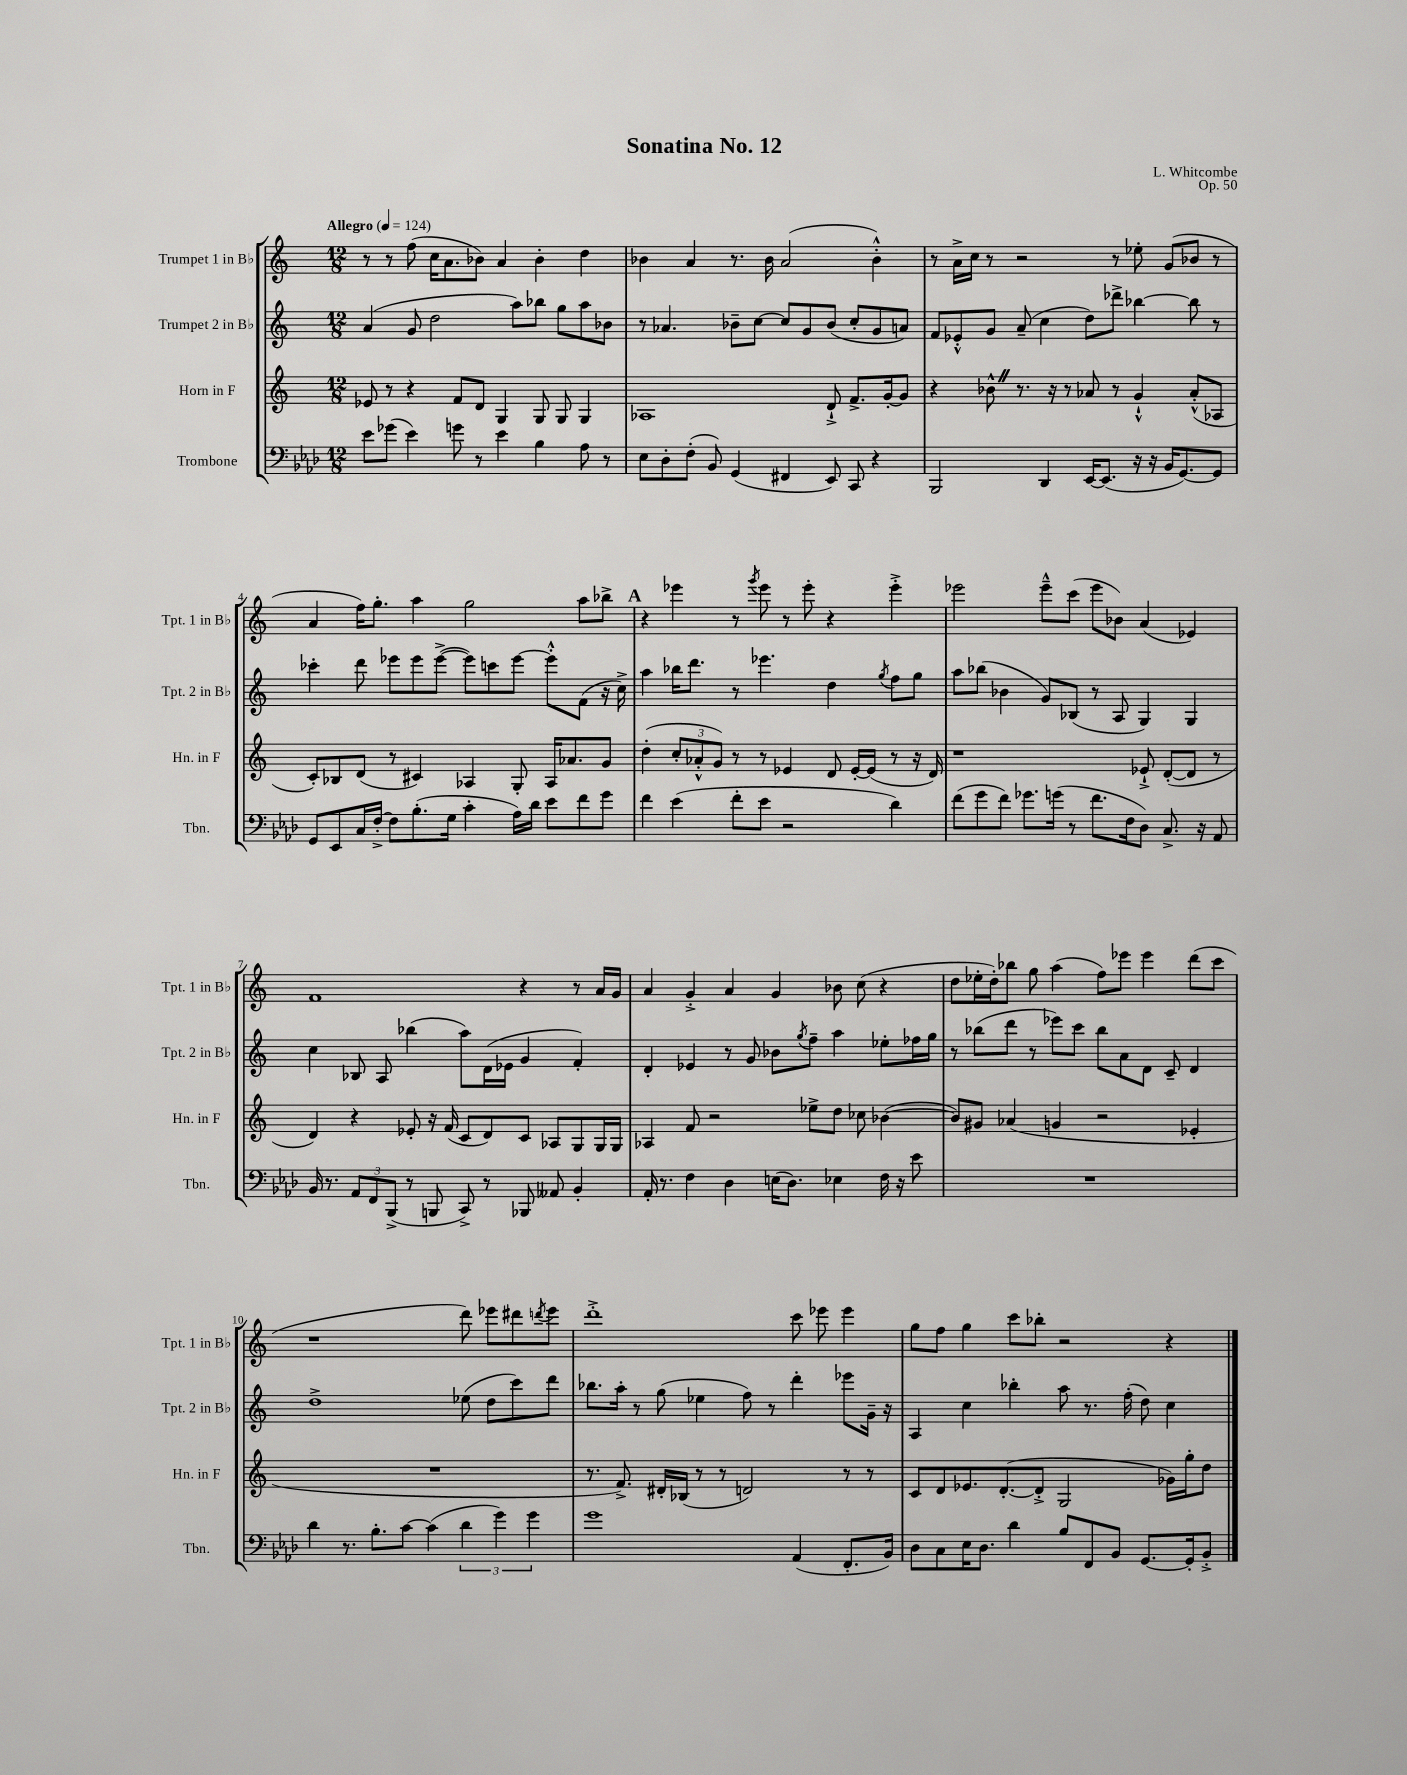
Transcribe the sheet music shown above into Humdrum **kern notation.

**kern	**kern	**kern	**kern
*part4	*part3	*part2	*part1
*staff4	*staff3	*staff2	*staff1
*I"Trombone	*I"Horn in F	*I"Trumpet 2 in B♭	*I"Trumpet 1 in B♭
*I'Tbn.	*I'Hn. in F	*I'Tpt. 2 in B♭	*I'Tpt. 1 in B♭
*clefF4	*clefG2	*clefG2	*clefG2
*k[b-e-a-d-]	*k[]	*k[]	*k[]
*M12/8	*M12/8	*M12/8	*M12/8
*MM124	*MM124	*MM124	*MM124
=1	=1	=1	=1
!	!	!	!LO:TX:a:B:t=Allegro
8e-\L	8e-X/	(4a/	8r
(8g-X\J	8r	.	8r
4e-\)	4r	8g/	(8ff\
.	.	2dd\	16cc\KL
.	.	.	8.a\
8gn\	8f/L	.	.
8r	8d/J	.	8b-X\J)
4e-\	4G/	.	4a/
.	.	8aa\L)	.
4B-\	8G/	8bb-X\J	4b-'\
.	8G/	8gg\L	.
8A-\	4G/	8aa\	4dd\
8r	.	8b-X\J	.
=2	=2	=2	=2
8E-\L	1A-X	8r	4b-X\
8D-'\	.	4.a-X/	.
(8F'\J	.	.	4a/
8BB-/)	.	.	.
(4GG/	.	8b-X~\L	8.r
.	.	[8cc\J	.
.	.	.	16b-\
4FF#X/	.	8cc/L]	(2a/
.	.	8g/	.
8EE-/)	8d`^/	(8b-/J	.
8CC/	8.f^/L	8cc'/L	.
4r	.	8g/	4b-'^^\)
.	[16g'/k	.	.
.	8g/J]	8an/J)	.
=3	=3	=3	=3
2BBB-/	4r	8f/L	8r
.	.	8e-X'^^/	16a^\LL
.	.	.	16cc\JJ
.	8b-X^^Z\	8g/J	8r
.	8.r	(8a~/	2r
4DD-/	.	4cc\	.
.	16r	.	.
.	8r	.	.
[16EE-/KL	8a-X/	8dd\L)	.
(8.EE-/J]	.	.	.
.	8r	8ddd-X^\J	8r
16r	4g`^^/	[4bb-X\	8ee-X'\
16r	.	.	.
16BB-/KL	.	.	(8g/L
[8.GG/)	.	.	.
.	(8a-'^^/L	8bb-\]	8b-X/J
8GG/J]	8A-X/J	8r	8r
!!LO:LB:g=z
=4	=4	=4	=4
8GG/L	8c'/L)	4ccc-X'\	4a/
8EE-/	8B-X/	.	.
16C/L	(8d/J	8ddd\	16ff\KL)
[16F'^/JJ	.	.	8.gg'\J
8F\L]	8r	8eee-X\L	.
(8.B-'\	4c#X/)	8eee-\	4aa\
.	.	([8eee-^\J	.
16G\Jk	.	.	.
4c'\	4A-X/	8eee-\L])	2gg\
.	.	8cccn\	.
16A-\LL)	8G'/	[8eee-\J	.
16d-\JJ	.	.	.
8e-\L	16A-/KL	8eee-'^^\L]	.
.	8.a-X/	.	.
8f\	.	(8f\J	8aa\L
8g\J	8g/J	16r	8bb-X^\J
.	.	16cc^\)	.
!!LO:REH:place=s1:t=A
=5	=5	=5	=5
4f\	(4dd'\	4aa\	4r
(4e-\	12cc'/L	16bb-X\KL	4eee-X\
.	.	8.ddd\J	.
.	12a-X'^^/	.	.
.	12g/J)	.	.
8f'\L	8r	8r	8r
.	.	.	8qggg/
8e-\J	8r	4.eee-X\	8eee-\
2r	4e-X/	.	8r
.	.	.	8eee-'\
.	8d/	4dd\	4r
.	[16e-'/LL	.	.
.	(16e-/JJ]	.	.
.	.	8qgg/	.
4d-\)	8r	8ff\L	4eee-'^\
.	16r	8gg\J	.
.	16d/)	.	.
=6	=6	=6	=6
(8f\L	1r	8aa\L	2eee-X\
8g\	.	(8bb-X\J	.
8f\J)	.	4b-X\	.
8.g-X\L	.	.	.
.	.	8g/L)	8eee-~^^\L
(16gn\Jk	.	.	.
8r	.	(8B-X/J	(8ccc\J
8.f\L	.	8r	8eee-\L
.	.	8A/	8b-X\J)
16F\k	.	.	.
8D-\J)	8e-X`^/	4G/)	(4a/
8.C^/	([8d'/L	.	.
.	8d/J]	4G/	4e-X/)
16r	.	.	.
8AA-/	8r	.	.
!!LO:LB:g=z
=7	=7	=7	=7
16BB-/	4d/)	4cc\	1f
8.r	.	.	.
12AA-/L	4r	8B-X/	.
12FF/	.	.	.
.	.	8A/	.
(12BBB-^/J	.	.	.
8r	8e-X'/	(4bb-X\	.
8BBBn/	16r	.	.
.	(16f/	.	.
8CC^/)	8c/L	8aa\L)	.
8r	8d/)	(16d\L	.
.	.	16e-X\JJ	.
8BBB-X/	8c/J	4g/	4r
8AA--X/	8A-X/L	.	.
4BB-'/	8G/	4f'/)	8r
.	16G/L	.	16a/LL
.	16G/JJ	.	16g/JJ
=8	=8	=8	=8
16AA-'/	4A-X/	4d'/	4a/
8.r	.	.	.
4F\	8f/	4e-X/	4g'^/
.	2r	.	.
4D-\	.	8r	4a/
.	.	8g/	.
(16En\KL	.	8b-X\L	4g/
8.D-\J)	.	.	.
.	.	8qgg/	.
.	8ee-X^\L	8ff~\J	.
4E-X\	8dd\J	4aa\	8b-X\
.	8cc-X\	.	(8cc\
16F\	([4b-X\	8ee-X'\L	4r
16r	.	.	.
8e-\	.	16ff-X\L	.
.	.	16gg\JJ	.
=9	=9	=9	=9
1.r	8b-/L])	8r	8dd\L
.	8g#X/J	(8bb-X\L	16ee-X'\L
.	.	.	16dd'\J)
.	(4a-X/	8ddd\J	8bb-X\J
.	.	8r	8gg\
.	4gn/	8eee-X\L)	(4aa\
.	.	8ccc\J	.
.	2r	8bb-\L	8ff\L)
.	.	8a\	8eee-X\J
.	.	8d\J	4eee-\
.	.	8c~/	.
.	4e-X'/	4d/	(8ddd\L
.	.	.	8ccc\J
!!LO:LB:g=z
=10	=10	=10	=10
4d-\	1.r	1dd^	1r
8.r	.	.	.
8.B-'\L	.	.	.
[8c\J	.	.	.
(4c\]	.	.	.
6d-\	.	(8ee-X\	8ddd\)
.	.	8dd\L	8eee-X\L
6g\)	.	.	.
.	.	8ccc\)	8ddd#X\
6g\	.	.	.
.	.	.	8qdddn/
.	.	8ddd\J	8eee-\J
=11	=11	=11	=11
1g	8.r	8.bb-X\L	1ddd'^
.	8.f^/)	16aa'\Jk	.
.	.	8r	.
.	16d#X'/LL	(8gg\	.
.	(16B-X/JJ	.	.
.	8r	4ee-X\	.
.	8r	.	.
.	2dn/)	8ff\)	.
.	.	8r	.
(4AA-/	.	4ddd'\	8ccc\
.	.	.	8eee-X\
8.FF'/L	8r	8eee-X\L	4eee-\
.	8r	16g~\Jk	.
16BB-/Jk)	.	16r	.
=12	=12	=12	=12
8D-\L	8c/L	4A/	8gg\L
8C\	8d/	.	8ff\J
16E-\K	8.e-X/	4cc\	4gg\
8.D-\J	.	.	.
.	([8.d'/	.	.
4d-\	.	4bb-X'\	8ccc\L
.	8d'^/J]	.	8bb-X'\J
8B-/L	2G/	8aa\	2r
8FF/	.	8.r	.
8BB-/J	.	.	.
.	.	(16ff'\	.
[8.GG/L	.	8dd\)	.
.	16g-X\LL)	4cc\	4r
16GG'/k]	16gg'\J	.	.
8BB-'^/J	8dd\J	.	.
==	==	==	==
*-	*-	*-	*-
